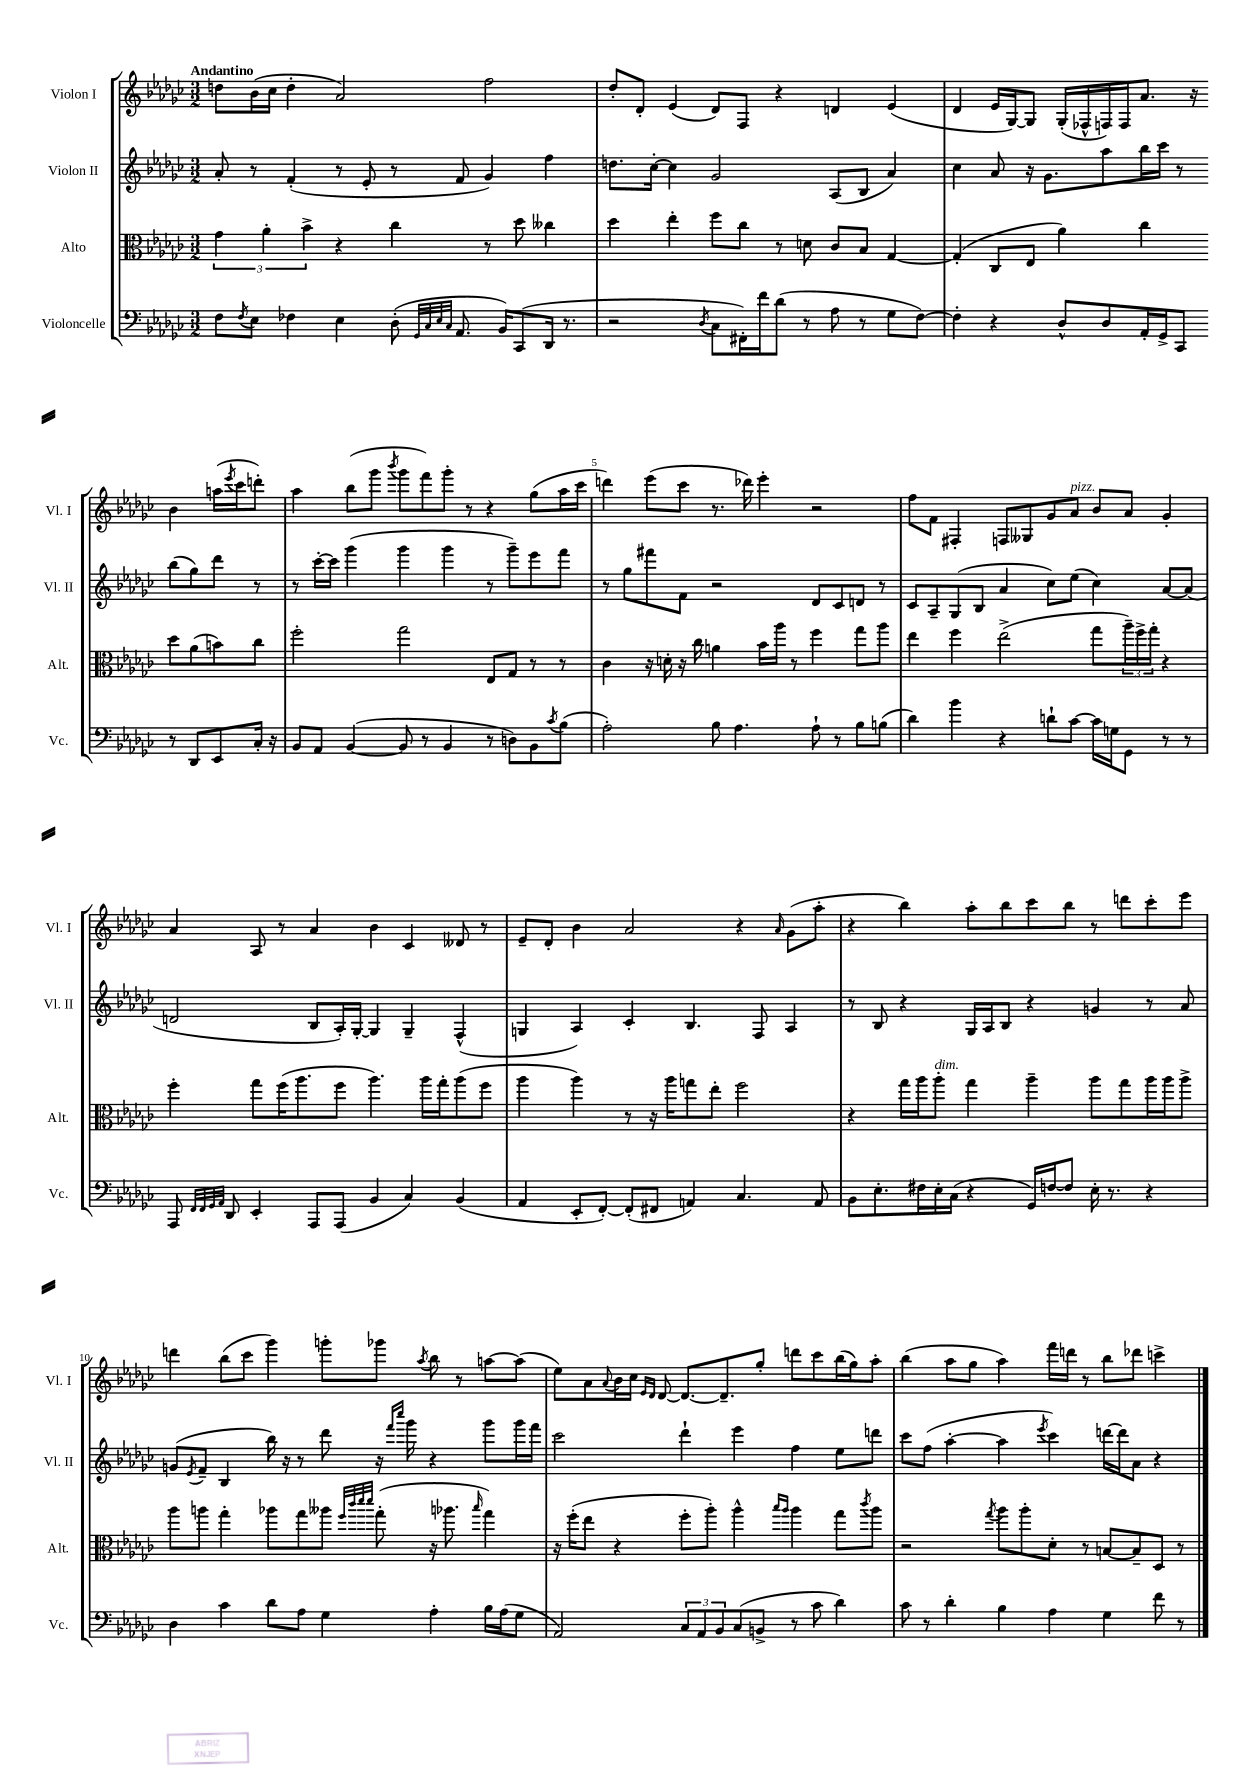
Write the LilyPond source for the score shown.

<<
\new StaffGroup <<
\new Staff = "s0" \with { instrumentName = "Violon I" shortInstrumentName = "Vl. I" } {
    \clef treble \key ges \major \numericTimeSignature \time 3/2 \tempo "Andantino"
    d''8 bes'16( ces''16 d''4-. aes'2) f''2 |
    des''8-. des'8-. ees'4( des'8) f8 r4 d'4 ees'4( |
    des'4 ees'16 ges16~) ges8 ges16-.( fes16-^ f16) f16 aes'8. r16 bes'4 a''16( \acciaccatura { ees'''8 } ces'''16 d'''8-.) |
    aes''4 bes''8( ges'''8 \acciaccatura { bes'''8 } ges'''8 f'''8) ges'''8-. r8 r4 ges''8( aes''16 ces'''16 |
    d'''4) ees'''8( ces'''8 r8. des'''16) ees'''4-. r2 |
    f''8 f'8 fis4-. f8 geses8 ges'8 aes'8^\markup { \italic "pizz." } bes'8 aes'8 ges'4-. |
    aes'4 aes8 r8 aes'4 bes'4 ces'4 deses'8 r8 |
    ees'8-- des'8-. bes'4 aes'2 r4 \grace { aes'16 } ges'8( aes''8-. |
    r4 bes''4) aes''8-. bes''8 ces'''8 bes''8 r8 d'''8 ces'''8-. ees'''8 |
    d'''4 bes''8( ces'''8 ges'''4) g'''8-. ges'''8 \acciaccatura { aes''8 } bes''8 r8 a''8~ a''8( |
    ees''8) aes'8 \appoggiatura { aes'8 } bes'16 ces''16 \grace { ees'16 des'16 } des'8~ des'8.~ des'8.-- ges''8-. d'''8 ces'''8 bes''16( ges''16) aes''8-. |
    bes''4( aes''8 ges''8 aes''4) f'''16 d'''16 r8 bes''8 des'''8 c'''4-> \bar "|." |
}
\new Staff = "s1" \with { instrumentName = "Violon II" shortInstrumentName = "Vl. II" } {
    \clef treble \key ges \major \numericTimeSignature \time 3/2
    aes'8-. r8 f'4-.( r8 ees'8-. r8 f'8 ges'4) f''4 |
    d''8. ces''16~-. ces''4 ges'2 aes8( bes8 aes'4) |
    ces''4 aes'8 r16 ges'8. aes''8 bes''16 ces'''16 r8 bes''8( ges''8) des'''8 r8 |
    r8 ces'''16~-. ces'''16 ges'''4( ges'''4 ges'''4 r8 ges'''8--) ees'''8 f'''8 |
    r8 ges''8 fis'''8 f'8 r2 des'8 ces'8 d'8 r8 |
    ces'8 aes8-- ges8( bes8 aes'4 ces''8) ees''8( ces''4) aes'8~ aes'8( |
    d'2 bes8 aes16-.) ges16~-. ges4 ges4-- f4-^( |
    g4 aes4) ces'4-. bes4. f8 aes4 |
    r8 bes8 r4 ges16 aes16 bes8 r4 g'4 r8 aes'8 |
    g'8( \acciaccatura { ees'8 } f'8-- bes4 bes''16) r16 r8 des'''8 r16 \grace { f'''16 ces''''16 } ges'''16 r4 ges'''8 ges'''16 f'''16 |
    ces'''2 des'''4-! ees'''4 f''4 ees''8 d'''8 |
    ces'''8 f''8( aes''4~-. aes''4 \acciaccatura { ees'''8 } ces'''4) d'''16~ d'''16 aes'8 r4 \bar "|." |
}
\new Staff = "s2" \with { instrumentName = "Alto" shortInstrumentName = "Alt." } {
    \clef alto \key ges \major \numericTimeSignature \time 3/2
    \tuplet 3/2 { ges'4 aes'4-. bes'4-> } r4 ces''4 r8 des''8 ceses''4 |
    des''4 ees''4-. f''8 ces''8 r8 d'8 ces'8 bes8 ges4~ |
    ges4-.( ces8 ees8 aes'4) ces''4 des''8 aes'8( b'8) ces''8 |
    f''2-. ges''2 ees8 ges8 r8 r8 |
    ces'4 r16 d'16-. r16 ces''16 a'4 bes'16 aes''16 r8 f''4 ges''8 aes''8 |
    ees''4 f''4 ees''2->( ges''8 \tuplet 3/2 { aes''16--) f''16-> ges''16-. } r4 |
    f''4-. ges''8 f''16( aes''8. f''8 aes''4.) aes''16 ges''16-. aes''8( f''8 |
    aes''4 aes''4) r8 r16 aes''16 g''8 ees''8-. f''2 |
    r4 ges''16 aes''16 aes''8-.^\markup { \italic "dim." } ges''4 aes''4-- aes''8 ges''8 aes''16 aes''16 aes''8-> |
    aes''8 a''8 ges''4-. aes''8 ges''8 aeses''8 \grace { f''32 ces'''32 des'''32 des'''32 } ges''8-.( r16 aes''8. \grace { bes''16 } ges''4) |
    r16 f''16-.( ees''8 r4 f''8-. aes''8-.) aes''4-^ \grace { bes''16 aes''16 } aes''4 ges''8 \acciaccatura { ces'''8 } aes''8 |
    r2 \acciaccatura { ges''8 } aes''8 aes''8-. des'8-. r8 b8~ b8-- des8 r8 \bar "|." |
}
\new Staff = "s3" \with { instrumentName = "Violoncelle" shortInstrumentName = "Vc." } {
    \clef bass \key ges \major \numericTimeSignature \time 3/2
    f8 \acciaccatura { f8 } ees8 fes4 ees4 des8-.( \grace { ges,32 ces32 ees32 ces32 } aes,8. bes,16) ces,8( des,16 r8. |
    r2 \acciaccatura { des8 } ces8 fis,16-.) f'16 des'8( r8 aes8 r8 ges8 f8~) |
    f4-. r4 des8-^ des8 aes,16-. ges,16-> ces,8 r8 des,8 ees,8 ces16-. r16 |
    bes,8 aes,8 bes,4~( bes,8 r8 bes,4 r8 d8) bes,8 \acciaccatura { ces'8 } bes8( |
    aes2-.) bes8 aes4. aes8-! r8 bes8 b8( |
    des'4) bes'4 r4 d'8-! ces'8~ ces'16 g16 ges,8 r8 r8 |
    aes,,8 \grace { f,32 f,32 ges,32 aes,32 } des,8 ees,4-. aes,,8 aes,,8( bes,4 ces4) bes,4( |
    aes,4 ees,8-. f,8~-.) f,8-.( fis,8 a,4) ces4. a,8 |
    bes,8 ees8.-. fis16 ees16-. ces16( r4 ges,16) f16~ f8 ees16-. r8. r4 |
    des4 ces'4 des'8 aes8 ges4 aes4-. bes16 aes16( ges8 |
    aes,2) \tuplet 3/2 { ces8 aes,8 bes,8 } ces8( b,8-> r8 ces'8 des'4) |
    ces'8 r8 des'4-. bes4 aes4 ges4 f'8 r8 \bar "|." |
}
>>
>>
\layout { \context { \Score \override BarNumber.break-visibility = ##(#f #t #t) barNumberVisibility = #(every-nth-bar-number-visible 5) } }
